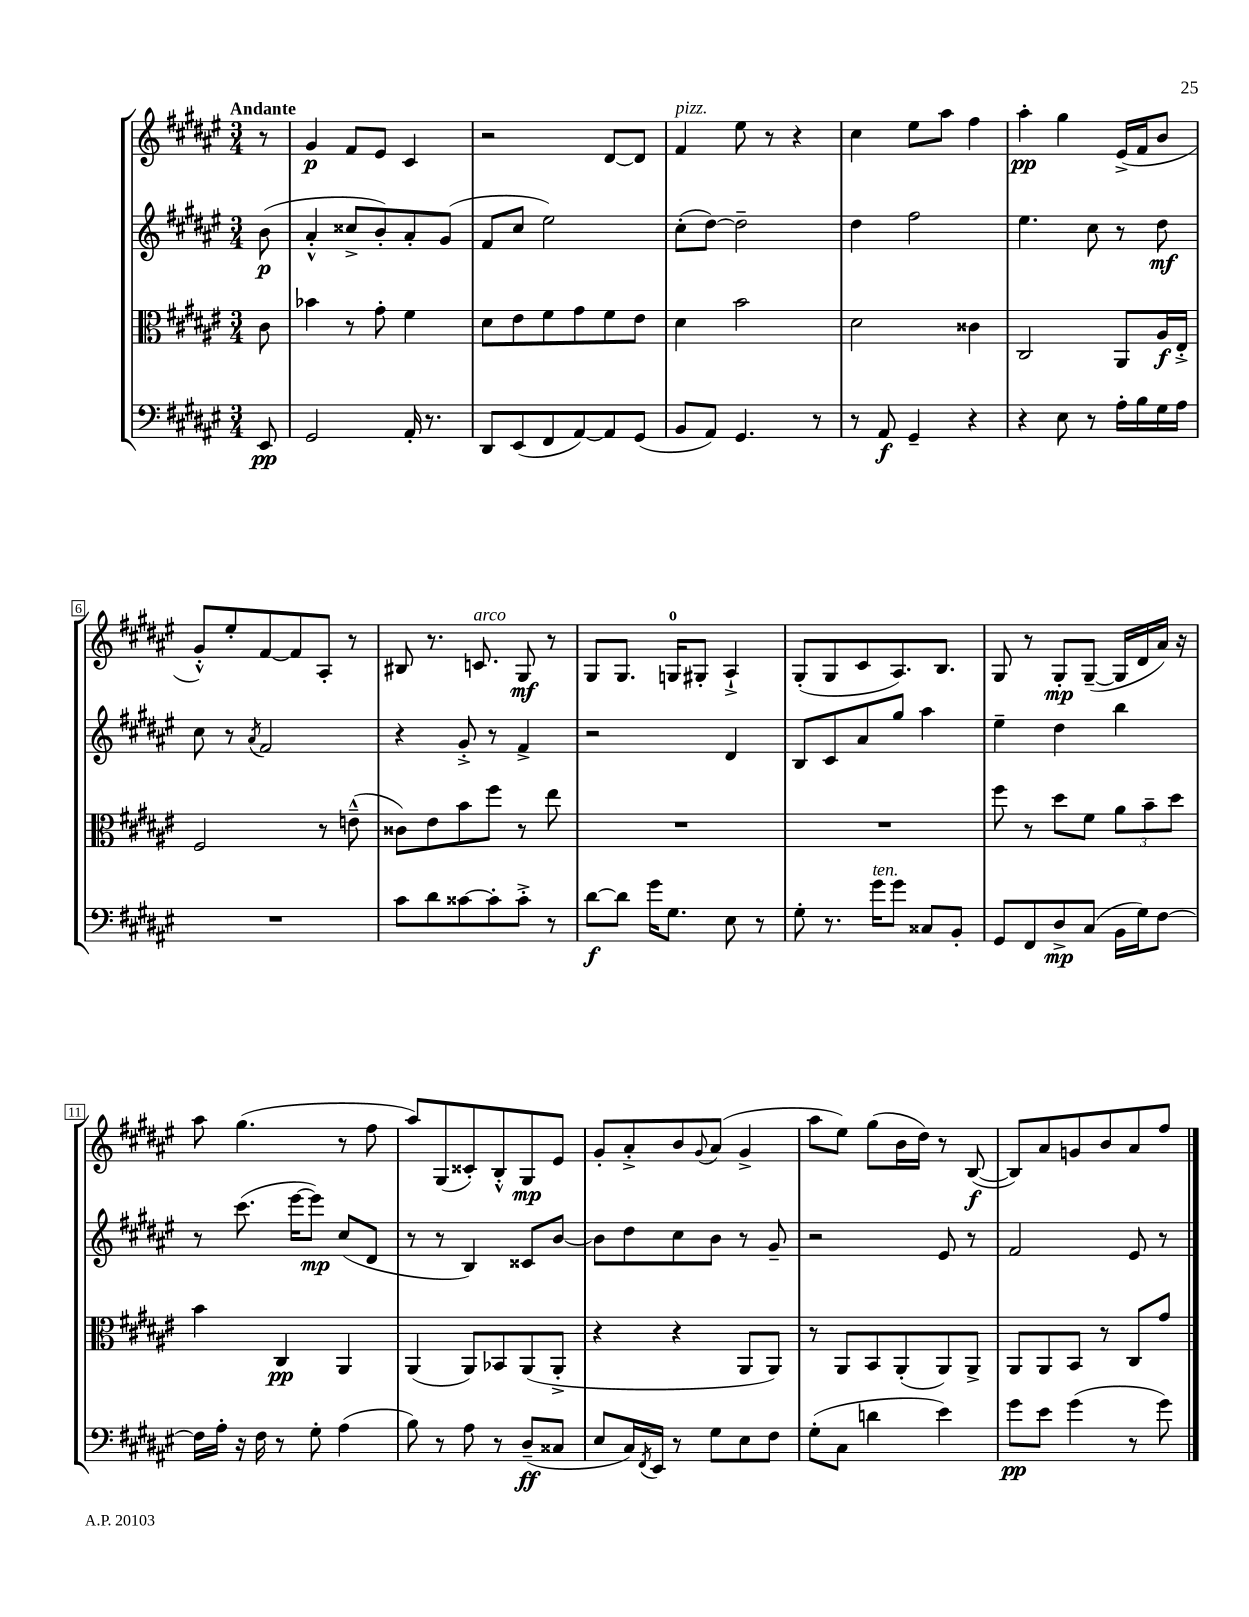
<<
\new StaffGroup <<
\new Staff = "s0" {
    \clef treble \key fis \major \numericTimeSignature \time 3/4 \partial 8 \tempo "Andante"
    r8 |
    gis'4\p fis'8 eis'8 cis'4 |
    r2 dis'8~ dis'8 |
    fis'4^\markup { \italic "pizz." } eis''8 r8 r4 |
    cis''4 eis''8 ais''8 fis''4 |
    ais''4-.\pp gis''4 eis'16->( fis'16 b'8 |
    gis'8-.-^) eis''8-. fis'8~ fis'8 ais8-. r8 |
    bis8 r8. c'8.^\markup { \italic "arco" } gis8\mf r8 |
    gis8 gis8. g16-0 gis8-. ais4-!-> |
    gis8-.( gis8 cis'8 ais8.) b8. |
    gis8 r8 gis8-.\mp gis8~--( gis16 dis'16 ais'16) r16 |
    ais''8 gis''4.( r8 fis''8 |
    ais''8) gis8( cisis'8-.) b8-.-^ gis8\mp eis'8 |
    gis'8-. ais'8-.-> b'8 \appoggiatura { gis'8 } ais'8( gis'4-> |
    ais''8 eis''8) gis''8( b'16 dis''16) r8 b8~\f( |
    b8) ais'8 g'8 b'8 ais'8 fis''8 \bar "|." |
}
\new Staff = "s1" {
    \clef treble \key fis \major \numericTimeSignature \time 3/4 \partial 8
    b'8\p( |
    ais'4-.-^ cisis''8-> b'8-.) ais'8-. gis'8( |
    fis'8 cis''8 eis''2) |
    cis''8-.( dis''8~) dis''2-- |
    dis''4 fis''2 |
    eis''4. cis''8 r8 dis''8\mf |
    cis''8 r8 \acciaccatura { ais'8 } fis'2 |
    r4 gis'8-.-> r8 fis'4-> |
    r2 dis'4 |
    b8 cis'8 ais'8 gis''8 ais''4 |
    eis''4-- dis''4 b''4 |
    r8 cis'''8.( eis'''16~ eis'''8\mp) cis''8( dis'8 |
    r8 r8 b4) cisis'8 b'8~ |
    b'8 dis''8 cis''8 b'8 r8 gis'8-- |
    r2 eis'8 r8 |
    fis'2 eis'8 r8 \bar "|." |
}
\new Staff = "s2" {
    \clef alto \key fis \major \numericTimeSignature \time 3/4 \partial 8
    cis'8 |
    bes'4 r8 gis'8-. fis'4 |
    dis'8 eis'8 fis'8 gis'8 fis'8 eis'8 |
    dis'4 b'2 |
    dis'2 cisis'4 |
    cis2 ais,8 ais16\f eis16-.-> |
    fis2 r8 e'8---^( |
    cisis'8) eis'8 b'8 fis''8 r8 eis''8 |
    R2. |
    R2. |
    fis''8 r8 dis''8 fis'8 \tuplet 3/2 { ais'8 b'8-- dis''8 } |
    b'4 cis4\pp ais,4 |
    ais,4( ais,8) bes,8 ais,8( ais,8-.-> |
    r4 r4 ais,8 ais,8) |
    r8 ais,8 b,8 ais,8-.( ais,8) ais,8-> |
    ais,8 ais,8 b,8 r8 cis8 gis'8 \bar "|." |
}
\new Staff = "s3" {
    \clef bass \key fis \major \numericTimeSignature \time 3/4 \partial 8
    eis,8\pp |
    gis,2 ais,16-. r8. |
    dis,8 eis,8( fis,8 ais,8~) ais,8 gis,8( |
    b,8 ais,8) gis,4. r8 |
    r8 ais,8\f gis,4-- r4 |
    r4 eis8 r8 ais16-. b16 gis16 ais16 |
    R2. |
    cis'8 dis'8 cisis'8~ cisis'8-. cisis'8-.-> r8 |
    dis'8~\f dis'8 gis'16 gis8. eis8 r8 |
    gis8-. r8. gis'16^\markup { \italic "ten." } gis'8 cisis8 b,8-. |
    gis,8 fis,8 dis8->\mp cis8( b,16 gis16) fis8~ |
    fis16 ais16-. r16 fis16 r8 gis8-. ais4( |
    b8) r8 ais8 r8 dis8--\ff( cisis8 |
    eis8 cis16) \acciaccatura { fis,8 } eis,16 r8 gis8 eis8 fis8 |
    gis8-.( cis8 d'4 eis'4) |
    gis'8\pp eis'8 gis'4( r8 gis'8) \bar "|." |
}
>>
>>
\layout { \context { \Score \override BarNumber.stencil = #(make-stencil-boxer 0.1 0.3 ly:text-interface::print) } }
